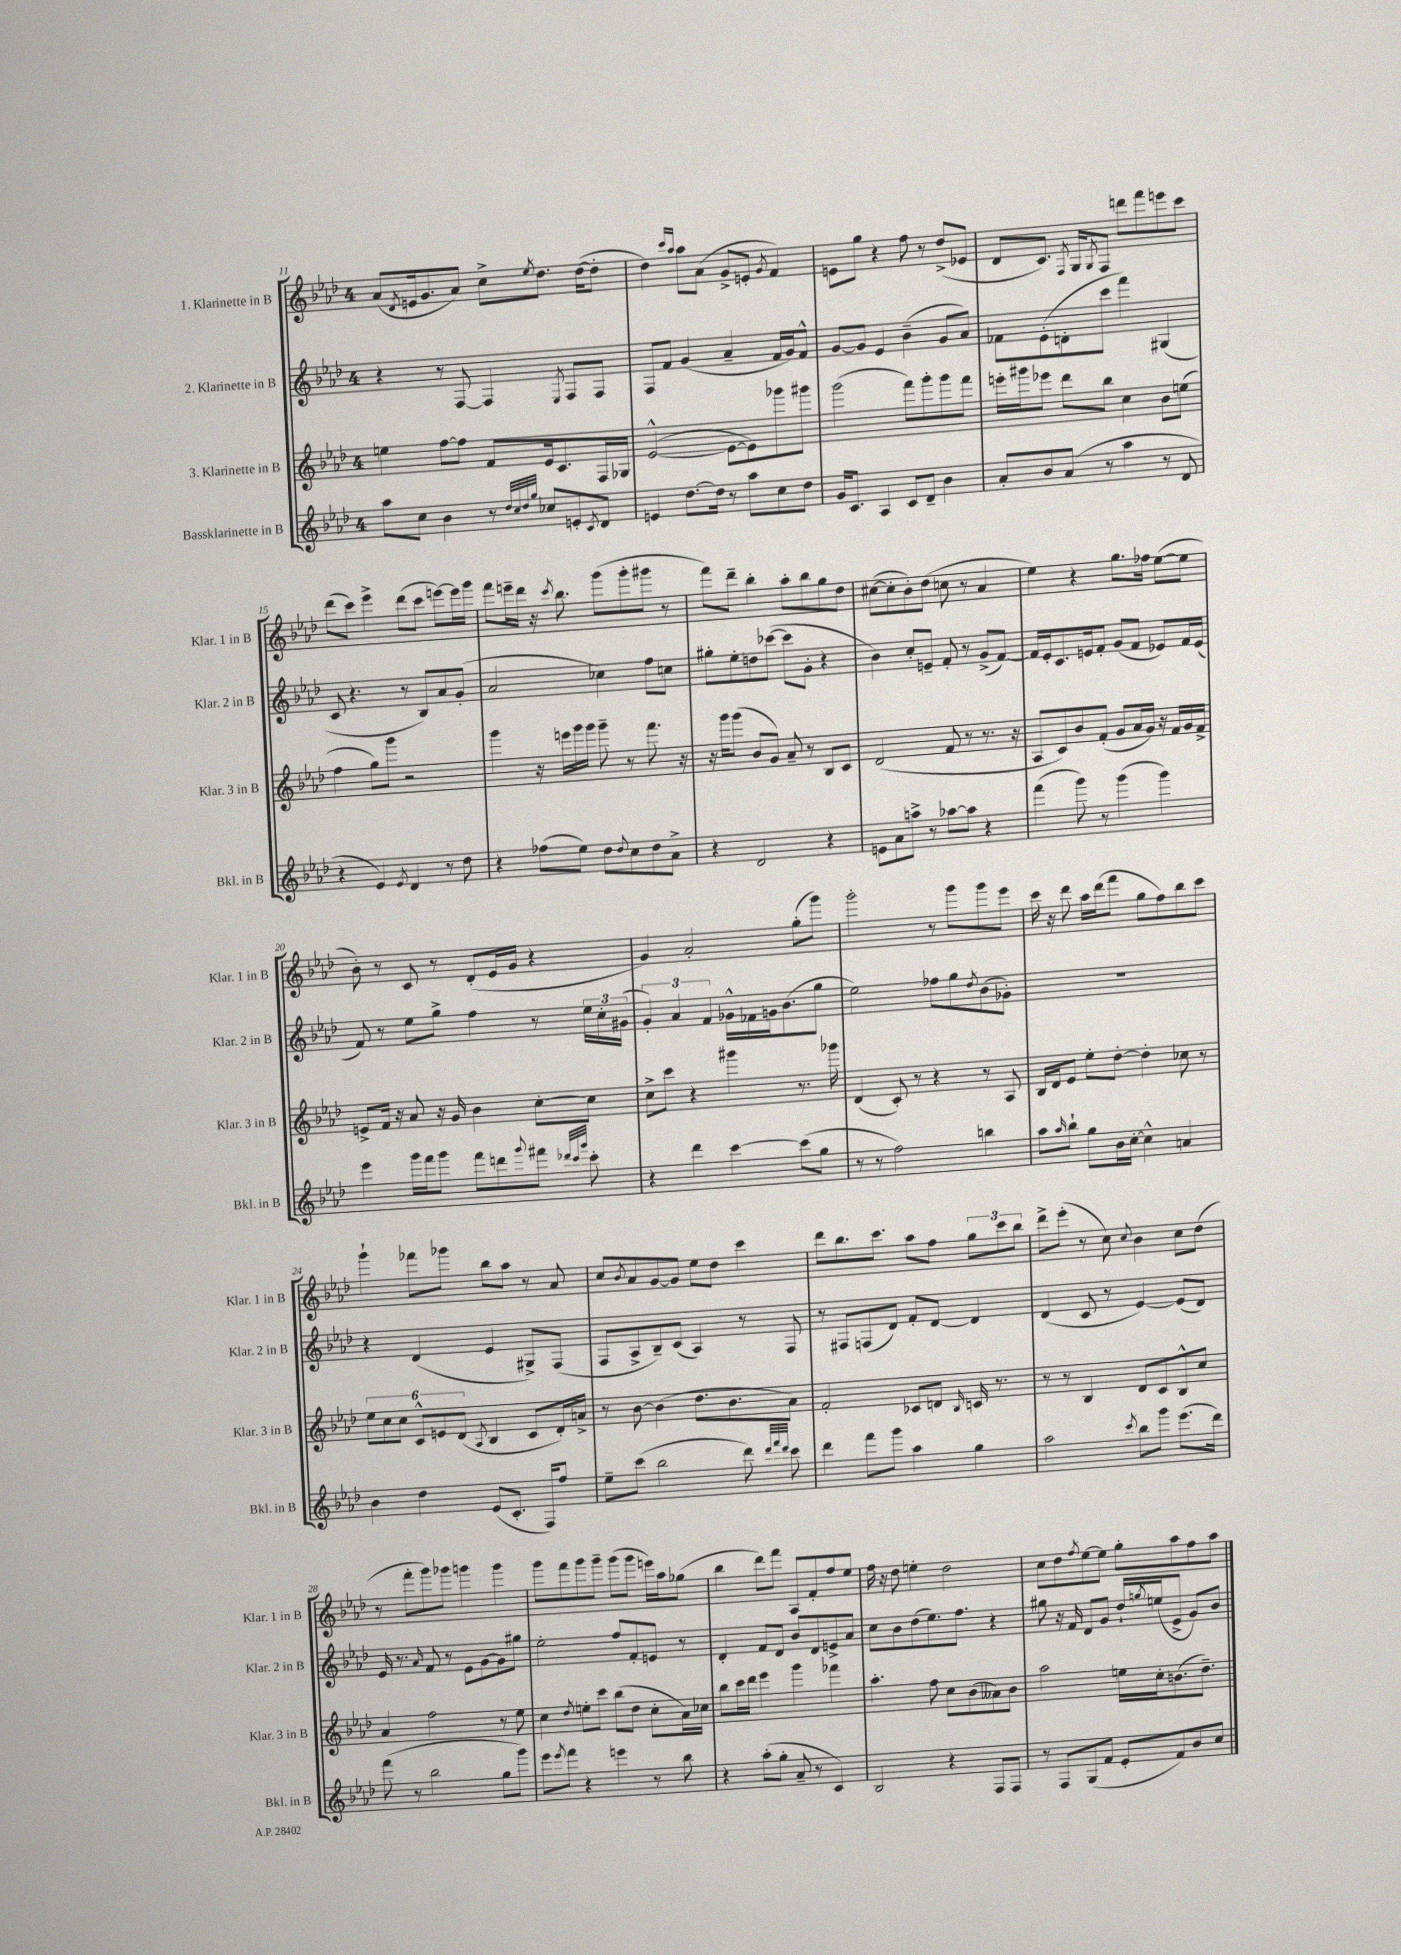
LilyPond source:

<<
\new StaffGroup <<
\new Staff = "s0" \with { instrumentName = "1. Klarinette in B" shortInstrumentName = "Klar. 1 in B" } {
    \clef treble \key aes \major \once \override Staff.TimeSignature.style = #'single-digit \time 4/4
    aes'8( \acciaccatura { des'8 } e'16 g'8. aes'8) c''8-> \acciaccatura { ees''8 } des''8. des''16~( des''8-. |
    des''4) \grace { c'''16 aes''16 } aes''8 aes'8( g'8-> e'8-. \acciaccatura { g'8 } f'4) |
    e'8 g''8 r4 f''8 r8 des''8->( ees'8 |
    des'8 c'8.) \acciaccatura { f8 } g16 \acciaccatura { g8 } f8 d'''8 f'''8 e'''8 c'''8 |
    des'''8( c'''8) ees'''4-> des'''8( c'''8 e'''8~) e'''16 g'''16 |
    f'''8 e'''16-- des'''16 r16 \acciaccatura { c'''8 } bes''8. g'''8( g'''8-. gis'''8 r8 |
    f'''8) des'''8-- bes''4-. aes''8-. bes''8 g''8 des''8 |
    cis''8~( cis''8-. bes'8-.) des''8( c''8 r8 aes'4 |
    ees''4) r4 g''8. fes''16 ees''8~( ees''8 |
    bes'8-.) r8 c'8 r8 des'8-.( ees'16 g'16 r4 |
    g'4) aes'2-. g''8-.( g'''8) |
    g'''2-. r8 g'''8 g'''8 ees'''8 |
    c'''16 r16 des'''8 aes''16 des'''16( f'''8 g''8 f''8) bes''8 c'''8 |
    g'''4-! fes'''8 ges'''8 bes''8 aes''8 r8 aes'8 |
    c''8 \acciaccatura { bes'8 } aes'8 g'8~ g'8 ees''8 des''8 c'''4 |
    des'''8 bes''8. c'''8. aes''8 f''8 \tuplet 3/2 { g''8 c'''8 bes''8 } |
    des'''8-> ees'''8-.( r8 c''8) \appoggiatura { c''8 } bes'4 c''8 des''8( |
    r8 f'''8-. g'''8) ges'''8 g'''4 g'''4 |
    g'''8 f'''8 g'''8 g'''8-- g'''8( g'''8 e'''16) aes''16 ges''8( |
    bes''4 des'''8) f'''8 aes8 f'8-. f''8 ees''8 |
    f''16 r16 des''8 e''4-. des''2 |
    c''8 des''8 \acciaccatura { f''8 } ees''8~ ees''8 g''8-. aes''8 f''8 aes''8 \bar "|." |
}
\new Staff = "s1" \with { instrumentName = "2. Klarinette in B" shortInstrumentName = "Klar. 2 in B" } {
    \clef treble \key aes \major \once \override Staff.TimeSignature.style = #'single-digit \time 4/4
    r4 r8 f8~ f4 \acciaccatura { ees8 } f8 f8 |
    f8 f'8 g'4( aes'4-- f'16 g'16) f'8-^ |
    g'8~ g'8 ees'4 bes'4--( g'8 aes'8) |
    fes'8 ees'8-.( d'8-. c'''8 f'''4) gis4( |
    c'8 r4. r8 bes8) aes'8 g'8-.( |
    aes'2 ces''4) f''8 c''8 |
    gis''8-. ees''8-. d''8 ces'''8~( ces'''8 g'8-. r4 |
    bes'4) c''8-. e'8-- f'8-. r8 g'8->( f'8~) |
    f'16 ees'16-. c'8. e'16 f'8-. g'8( f'8 ees'8) f'16 ees'16( |
    f'8) r8 ees''8 g''8-> f''4 r8 \tuplet 3/2 { ees''16 c''16-. gis'16( } |
    \tuplet 3/2 { g'4-.) aes'4 f'4 } ges'16-^ fes'16 g'16 bes'8.( g''8 |
    ees''2) fes''8 g''8 \acciaccatura { des''8 } bes'8( ges'8-.) |
    R1 |
    r4 des'4( ees'4 gis8->) f8( |
    f8 aes8-> bes8--) c'8( aes4) r8 f8 |
    r8 fis8 f8( des'8) f'8-. des'8~ des'4 |
    des'4( c'8 r8 ees'4~) ees'8( des'8) |
    ees'16 r8. \grace { aes'16 } f'8 r8 ees'8 g'8~ g'8 gis''8 |
    ees''2-. f''8 f'8-. e'8 r8 |
    des'4-. f'8 des'8 bes'8 des'8 e'8-> aes'8 |
    c''8 bes'8 des''8( ees''8.) f''8. r4 |
    gis''8 r16 f'16 des'8 g'8 des''16-! \acciaccatura { g''8 } e''16( ees'8-> g'8) bes'8 \bar "|." |
}
\new Staff = "s2" \with { instrumentName = "3. Klarinette in B" shortInstrumentName = "Klar. 3 in B" } {
    \clef treble \key aes \major \once \override Staff.TimeSignature.style = #'single-digit \time 4/4
    e''4 f''8~ f''8 f'8 ees'16 c'8. f16 ges16 |
    ees'2~-^( ees'8~ ees'8) ges'''8 gis'''8 |
    g'''2( f'''8) g'''8-. g'''8 f'''8 |
    e'''16-. gis'''16 ees'''8 des'''8 bes''8 c''4 bes'8 e''8( |
    f''4 g''8) g'''8 r2 |
    g'''4 r16 e'''16 g'''16 g'''16 g'''8-- r8 f'''8. r16 |
    r16 g'''16 g'''8( bes'8 g'8) aes'8-- r8 bes8 c'8 |
    des'2( f'8 r8 r8. r16 |
    aes8 c'8) bes'8 f'8-.( g'8 aes'16 g'16) r16 f'16 g'16 f'16-> |
    e'8-> f'16 r16 aes'8 r16 g'16 bes'4 c''8~-. c''8 |
    c''8-> c'''8 r4 gis'''4 r8. ges'''16 |
    des'4( c'8-.) r8 r4 r8 aes8 |
    bes16 des'16 ees'8 ees''8-. des''8~-. des''4-. ces''8 r8 |
    \tuplet 6/4 { ees''8 c''8 c''8 c'8-^ e'8 des'8( } \acciaccatura { aes8 } bes4 c'8 des'16-.) a'16-> |
    r8 bes'8~ bes'4( des''8. bes'8. aes'8) |
    f'2-. ces'8 d'8 \grace { bes16 } c'16 r8. |
    r8 r8 bes4 des'8 c'8 bes8-^ c''8 |
    aes'4 f''2 r8 ees''8 |
    c''4 \acciaccatura { des''8 } e''8-. c'''8 bes''8( des''8 c''8-. aes'16) ces''16 |
    bes''8 c'''16 des'''16 ees'''4 g'''4 fes'''4 |
    aes''4.-. f''8 c''8 bes'8( aeses'8) bes'8 |
    aes''2 e''16 c''16-. b'8.( des''8.--) \bar "|." |
}
\new Staff = "s3" \with { instrumentName = "Bassklarinette in B" shortInstrumentName = "Bkl. in B" } {
    \clef treble \key aes \major \once \override Staff.TimeSignature.style = #'single-digit \time 4/4
    aes''8 c''8 bes'4 r8 \grace { des''32 c''32 des''32 g''32 } ces''8 e'8-. \acciaccatura { c'8 } des'8 |
    e'4 des''8.~ des''16 r8 aes''8 c''8 des''8 |
    g'16 c'8. aes4 c'8 des'8-- bes'4 |
    aes'8-. bes'8 aes'8( r8 aes''4 r8 des'8 |
    r4 ees'4) \acciaccatura { ees'8 } des'4 r8 des''8 |
    r4 fes''8( ees''8) des''8 \appoggiatura { des''8 } c''8 des''8 aes'8-> |
    r4 des'2 r4 |
    e'8 aes'8 a''8-> r8 aes''8~ aes''8 r4 |
    f'''4( g'''8) r8 g'''4( g'''4) |
    ees'''4 g'''16 f'''16 g'''8 f'''8 d'''8 \appoggiatura { g'''8 } fis'''8 \grace { des'''32 c'''32 g'''32 } c'''8-. |
    r4 des'''4 c'''4~ c'''8( g''8 |
    r8 r8 f''2) b''4 |
    aes''8 \grace { aes''16 } bes''8-! g''8 bes'16 c''16~-. c''4-^ a'4 |
    bes'4 des''4 ees'8( c'8.-. f16) f''8 |
    ees''8-- c'''8( bes''2 des'''8) \grace { des'''32 f'''32 des'''32 } c'''8 |
    des'''4 f'''8 g'''8 aes''4 g''4 |
    aes''2 \acciaccatura { c'''8 } bes''8 g'''8 ees'''8.( des'''16) |
    f'''8( r8 bes''2 g''8 g'''8) |
    ees'''8 \acciaccatura { ees'''8 } f'''8 r4 e'''4 r8 bes''8 |
    r4 aes''8-.( g''8-. aes'8-- r8 c'4) |
    bes2 r4 f8 f8 |
    r8 f8 g8( f'8 ees'8-. f'8) bes'8 c''8 \bar "|." |
}
>>
>>
\layout { \context { \Score currentBarNumber = #11 } }
